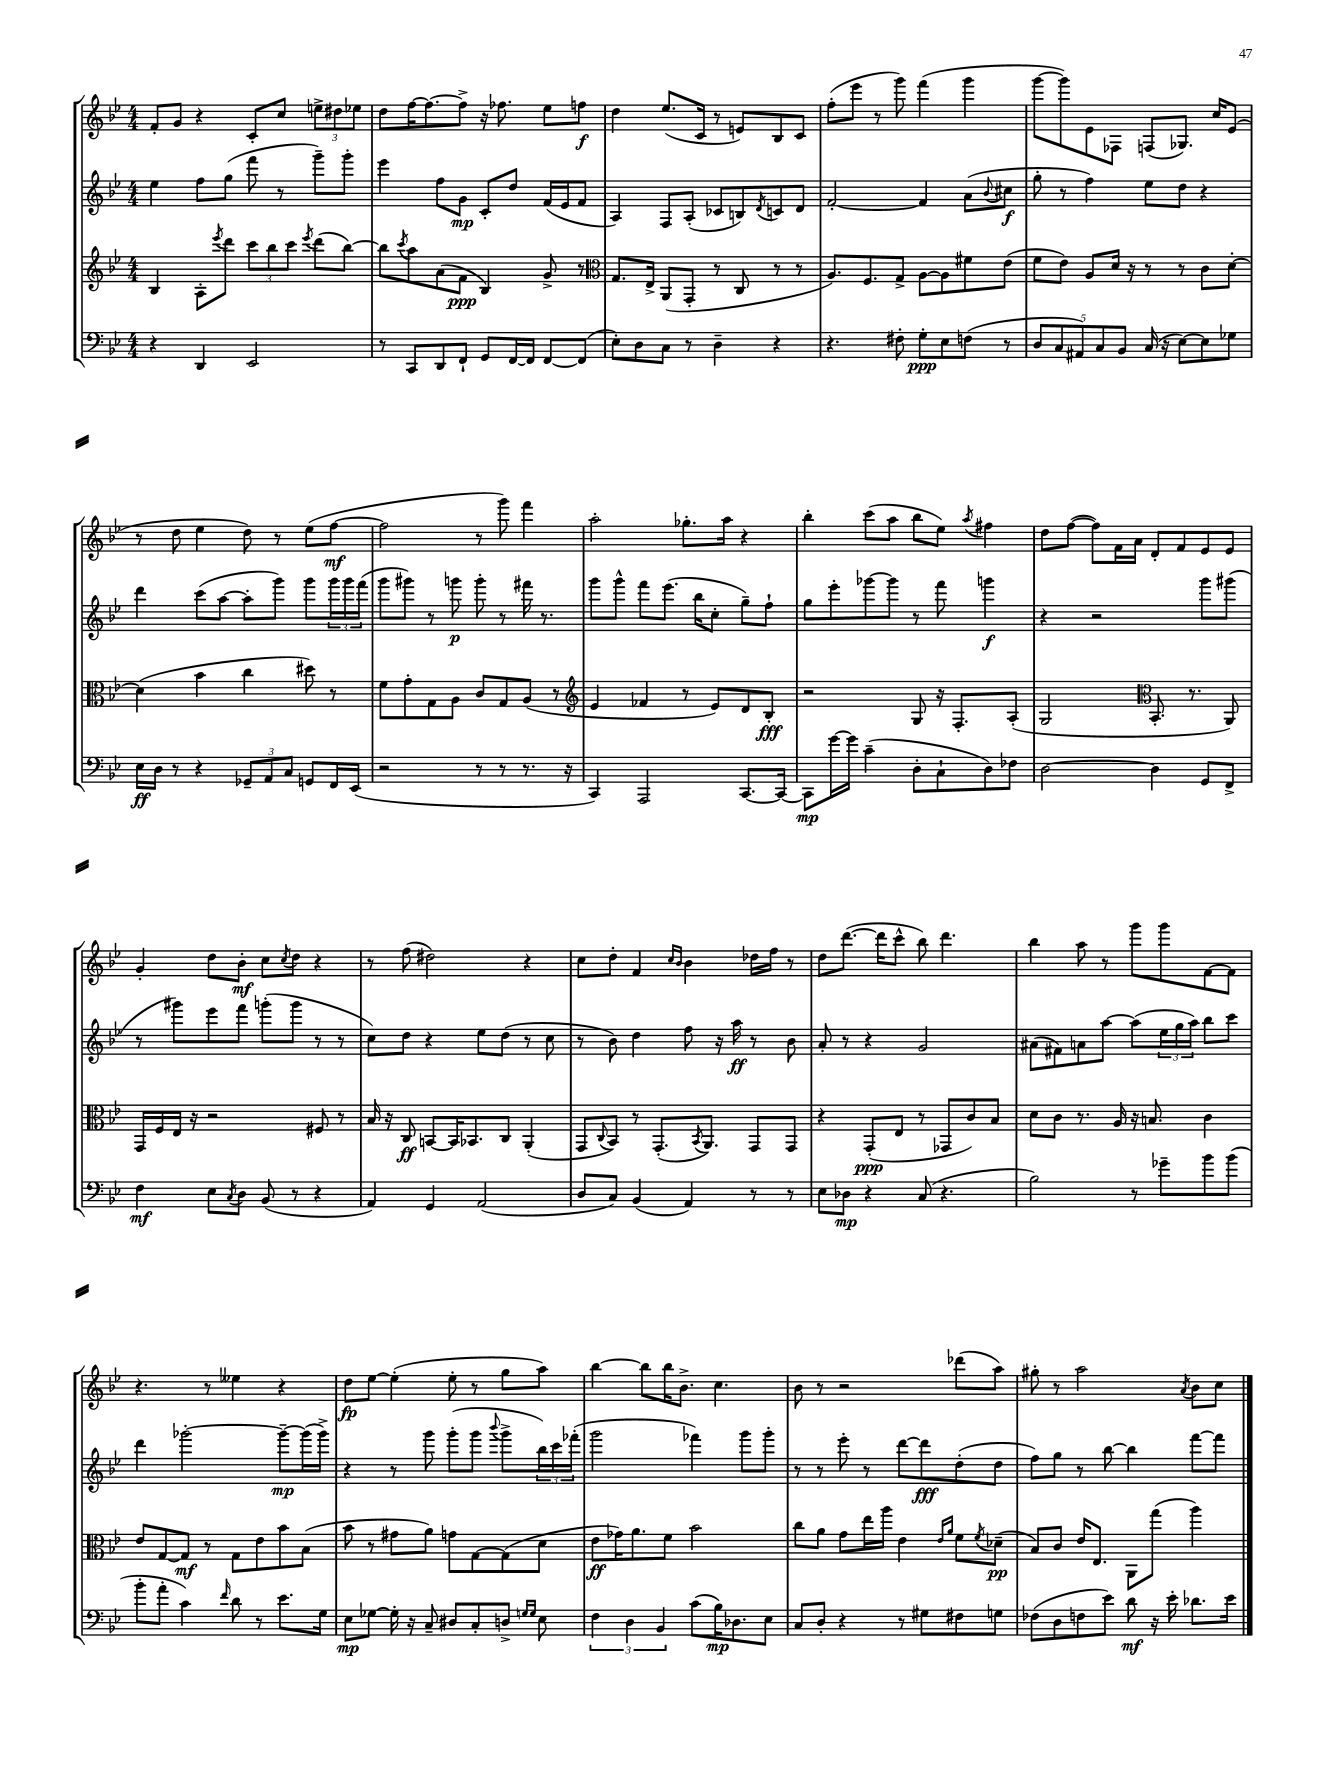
<<
\new StaffGroup <<
\new Staff = "s0" {
    \clef treble \key bes \major \numericTimeSignature \time 4/4
    f'8-. g'8 r4 c'8-. c''8 \tuplet 3/2 { e''8-> dis''8 ees''8 } |
    d''8 f''16~ f''8.~ f''8-> r16 fes''8. ees''8 f''8\f |
    d''4 ees''8.( c'16 r8 e'8) bes8 c'8 |
    f''8-.( ees'''8 r8 g'''8) f'''4( g'''4 |
    g'''8~ g'''8) ees'8 fes8 f8( ges8.) c''16 ees'8( |
    r8 d''8 ees''4 d''8) r8 ees''8( f''8~\mf |
    f''2 r8 g'''8) f'''4 |
    a''2-. ges''8.-. a''16 r4 |
    bes''4-. c'''8( a''8 bes''8 ees''8) \acciaccatura { a''8 } fis''4 |
    d''8 f''8~( f''8) f'16 a'16 d'8-. f'8 ees'8 ees'8 |
    g'4-. d''8 bes'8-.\mf c''8 \acciaccatura { c''8 } d''8 r4 |
    r8 f''8( dis''2) r4 |
    c''8 d''8-. f'4 \grace { c''16 bes'16 } bes'4 des''16 f''16 r8 |
    d''8 d'''8.~( d'''16 c'''8-^ bes''8) d'''4. |
    bes''4 a''8 r8 g'''8 g'''8 f'8~ f'8 |
    r4. r8 eeses''4 r4 |
    d''8\fp ees''8~ ees''4-.( ees''8-. r8 g''8 a''8) |
    bes''4~ bes''8 bes''16 bes'8.-> c''4. |
    bes'8 r8 r2 des'''8( a''8) |
    gis''8-. r8 a''2 \acciaccatura { a'8 } bes'8 c''8 \bar "|." |
}
\new Staff = "s1" {
    \clef treble \key bes \major \numericTimeSignature \time 4/4
    ees''4 f''8 g''8( f'''8 r8 g'''8--) g'''8-. |
    ees'''4 f''8 g'8\mp c'8-. d''8 f'16( ees'16 f'8 |
    a4) f8 a8-.( ces'8 b8) \acciaccatura { d'8 } c'8 d'8 |
    f'2~-. f'4 a'8( \appoggiatura { bes'8 } cis''8\f |
    g''8-. r8 f''4) ees''8 d''8 r4 |
    d'''4 c'''8( a''8~ a''8-. g'''8) g'''8 \tuplet 3/2 { g'''16 g'''16 f'''16( } |
    g'''8 gis'''8) r8 g'''8\p g'''8-. r8 fis'''16 r8. |
    g'''8 g'''8-^ f'''8 ees'''8.( bes''16 c''8-. g''8--) f''8-! |
    g''8 ees'''8-. ges'''8~ ges'''8 r8 f'''8 g'''4\f |
    r4 r2 g'''8 gis'''8( |
    r8 gis'''8) ees'''8 f'''8 g'''8-.( g'''8 r8 r8 |
    c''8) d''8 r4 ees''8 d''8( r8 c''8 |
    r8 bes'8) d''4 f''8 r16 a''16\ff r8 bes'8 |
    a'8-. r8 r4 g'2 |
    ais'8( fis'8) a'8 a''8~ a''8( \tuplet 3/2 { ees''16 g''16 a''16) } bes''8 c'''8 |
    d'''4 ges'''2~-. ges'''8~--\mp ges'''16( ges'''16->) |
    r4 r8 g'''8 g'''8-.( g'''8 \appoggiatura { bes'''8 } g'''8-> \tuplet 3/2 { bes''16) c'''16 fes'''16-.( } |
    g'''2 fes'''4) g'''8 g'''8-. |
    r8 r8 ees'''8-. r8 d'''8~ d'''8\fff d''8-.( d''8 |
    f''8) g''8 r8 bes''8~ bes''4 f'''8~ f'''8 \bar "|." |
}
\new Staff = "s2" {
    \clef treble \key bes \major \numericTimeSignature \time 4/4
    bes4 a8-. \acciaccatura { ees'''8 } d'''8 \tuplet 3/2 { c'''8 bes''8 c'''8 } \acciaccatura { ees'''8 } d'''8( bes''8~) |
    bes''8 \acciaccatura { c'''8 } a''8 a'8( f'8\ppp bes4) g'8-> r8 |
    \clef alto g8. ees16-> a,8( g,8-. r8 c8 r8 r8 |
    a8.) f8. g8-> a8~ a8 fis'8 ees'8( |
    f'8 ees'8) a8 d'16 r16 r8 r8 c'8 d'8~-. |
    d'4( bes'4 c''4 dis''8) r8 |
    f'8 g'8-. g8 a8 c'8 g8 a8( r8 |
    \clef treble ees'4 fes'4 r8 ees'8) d'8 bes8-.\fff |
    r2 g8 r16 f8.-. a8-.( |
    g2 \clef alto bes,8.-. r8. a,8) |
    g,16 f16 ees16 r16 r2 fis8 r8 |
    bes16 r16 c8\ff b,8~ b,16 bes,8. c8 a,4-.( |
    g,8 \appoggiatura { c8 } bes,8) r8 g,8.-.( \acciaccatura { bes,8 } a,8.) g,8 g,8 |
    r4 g,8-.\ppp( ees8 r8 ges,8 c'8) bes8 |
    d'8 c'8 r8. a16 r16 b8. c'4 |
    ees'8 g8~ g8\mf r8 g8 ees'8 bes'8 bes8( |
    bes'8 r8 gis'8 a'8) g'8 g8~ g8( d'8 |
    ees'8\ff ges'16) a'8. f'8 bes'2 |
    c''8 a'8 g'8 ees''16 a''16 ees'4 \grace { ees'16 a'16 } f'8 \acciaccatura { f'8 } des'8--\pp( |
    bes8) c'8 ees'16 ees8. a,8 g''8( a''4) \bar "|." |
}
\new Staff = "s3" {
    \clef bass \key bes \major \numericTimeSignature \time 4/4
    r4 d,4 ees,2 |
    r8 c,8 d,8 f,8-! g,8 f,16~ f,16 f,8~ f,8( |
    ees8-.) d8 c8 r8 d4-- r4 |
    r4. fis8-. g8-.\ppp ees8 f8( r8 |
    \tuplet 5/4 { d8 c8 ais,8) c8 bes,8 } c16( r16 ees8~) ees8 ges8 |
    ees16\ff d16 r8 r4 \tuplet 3/2 { ges,8-- a,8 c8 } g,8 f,16 ees,16( |
    r2 r8 r8 r8. r16 |
    c,4) a,,2 c,8.~ c,16~ |
    c,8\mp g'16~ g'16 c'4--( d8-. c8-! d8) fes8 |
    d2~ d4 g,8 f,8-> |
    f4\mf ees8 \acciaccatura { c8 } d8 bes,8( r8 r4 |
    a,4) g,4 a,2( |
    d8 c8) bes,4( a,4) r8 r8 |
    ees8 des8\mp r4 c8( r4. |
    bes2) r8 ges'8-- bes'8 bes'8( |
    bes'8-. a'8-. c'4) \grace { f'16 } d'8 r8 ees'8. g16 |
    ees8\mp ges8~ ges16-. r16 c8-- dis8 c8-. d8-> \grace { g16 g16 } ees8 |
    \tuplet 3/2 { f4 d4 bes,4 } c'8( bes16\mp) des8. ees8 |
    c8 d8-. r4 r8 gis8 fis8 g8 |
    fes8( d8 f8 ees'8) d'8\mf r16 ees'16-. des'8. ees'16 \bar "|." |
}
>>
>>
\layout { \context { \Score \remove "Bar_number_engraver" } }
